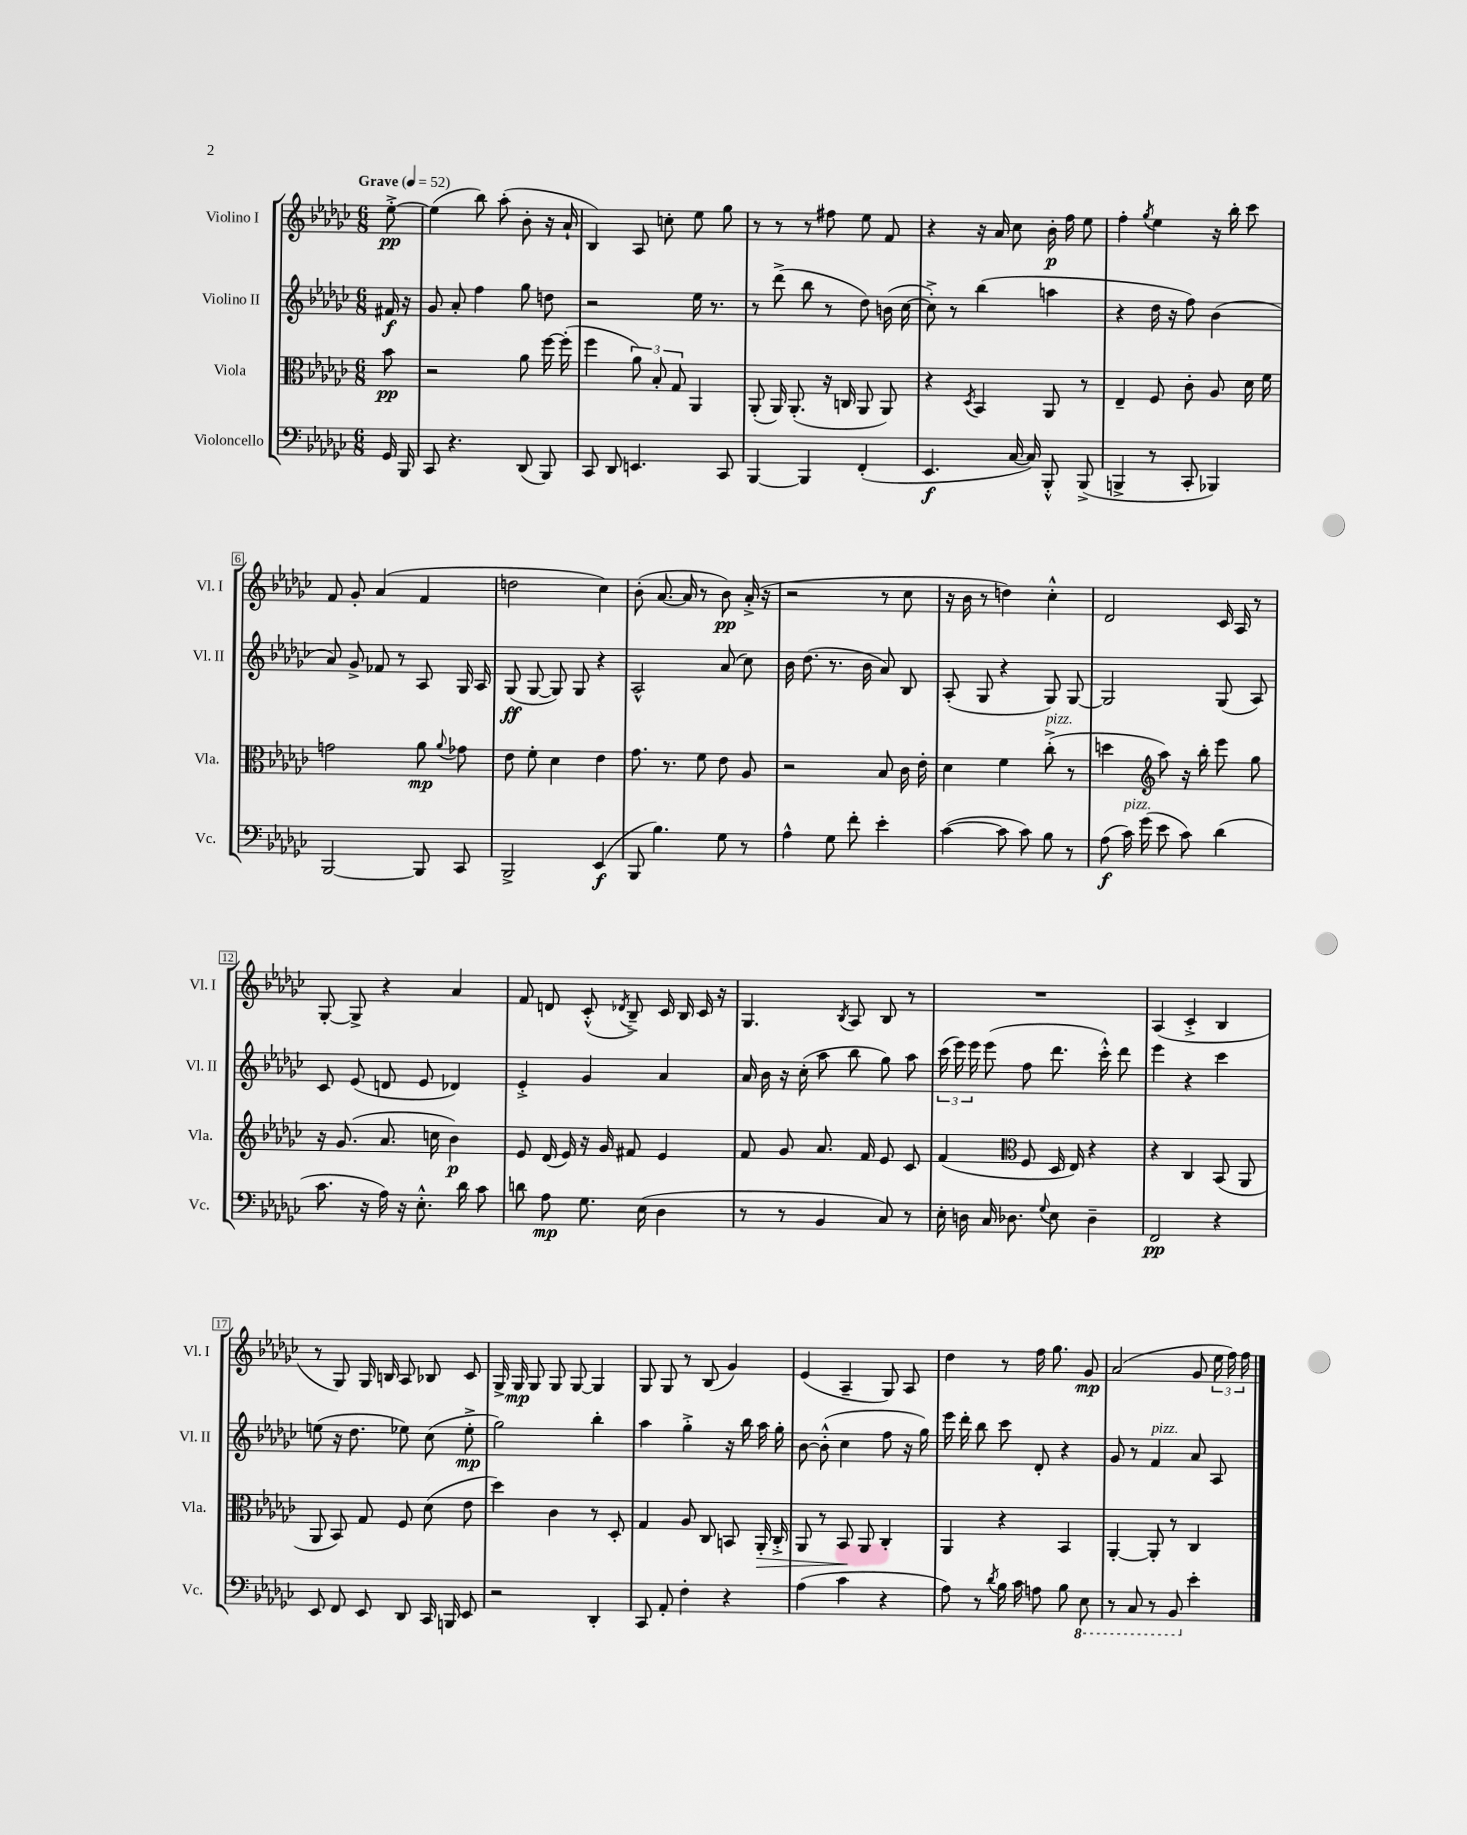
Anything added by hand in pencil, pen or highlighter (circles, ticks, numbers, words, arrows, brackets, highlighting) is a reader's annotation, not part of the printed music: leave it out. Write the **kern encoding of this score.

**kern	**dynam	**kern	**dynam	**kern	**dynam	**kern	**dynam
*part4	*part4	*part3	*part3	*part2	*part2	*part1	*part1
*staff4	*staff4	*staff3	*staff3	*staff2	*staff2	*staff1	*staff1
*I"Violoncello	*	*I"Viola	*	*I"Violino II	*	*I"Violino I	*
*I'Vc.	*	*I'Vla.	*	*I'Vl. II	*	*I'Vl. I	*
*clefF4	*	*clefC3	*	*clefG2	*	*clefG2	*
*k[b-e-a-d-g-c-]	*	*k[b-e-a-d-g-c-]	*	*k[b-e-a-d-g-c-]	*	*k[b-e-a-d-g-c-]	*
*M6/8	*	*M6/8	*	*M6/8	*	*M6/8	*
*MM52	*	*MM52	*	*MM52	*	*MM52	*
=	=	=	=	=	=	=	=
!	!	!	!	!	!	!LO:TX:a:B:t=Grave	!
16GG-/	.	8b-\	pp	16f#X/	f	[8ee-'^\	pp
16BBB-/	.	.	.	16r	.	.	.
=1	=1	=1	=1	=1	=1	=1	=1
8CC-/	.	2r	.	8g-/	.	(4ee-\]	.
4.r	.	.	.	8a-'/	.	.	.
.	.	.	.	4ff\	.	8bb-\)	.
.	.	.	.	.	.	(8aa-'\	.
(8DD-/	.	8a-\	.	8gg-\	.	8b-'\	.
8BBB-/)	.	[16ff\	.	8ddn\	.	16r	.
.	.	(16ff'\]	.	.	.	16a-`/	.
=2	=2	=2	=2	=2	=2	=2	=2
8CC-/	.	4ff\	.	2r	.	4B-/)	.
8DD-/	.	.	.	.	.	.	.
4.EEn/	.	12a-\)	.	.	.	8A-/	.
.	.	12B-'/	.	.	.	.	.
.	.	.	.	.	.	8ccn'\	.
.	.	12G-/	.	.	.	.	.
.	.	4AA-/	.	16ee-\	.	8ee-\	.
.	.	.	.	8.r	.	.	.
8CC-/	.	.	.	.	.	8gg-\	.
=3	=3	=3	=3	=3	=3	=3	=3
[4BBB-/	.	(8AA-'/	.	8r	.	8r	.
.	.	16AA-/)	.	(8ddd-^\	.	8r	.
.	.	(8.AA-'/	.	.	.	.	.
4BBB-/]	.	.	.	8bb-\	.	8r	.
.	.	16r	.	8r	.	8ff#X\	.
.	.	16Cn/	.	.	.	.	.
(4FF'/	.	8AA-/	.	8dd-\)	.	8ee-\	.
.	.	8AA-/)	.	(16bn\	.	8f/	.
.	.	.	.	[16cc-\	.	.	.
=4	=4	=4	=4	=4	=4	=4	=4
4.EE-/	f	4r	.	8cc-'^\])	.	4r	.
.	.	.	.	8r	.	.	.
.	.	8qD-/	.	.	.	.	.
.	.	4BB-/	.	(4bb-\	.	16r	.
.	.	.	.	.	.	16a-/	.
[16C-/	.	.	.	.	.	8cc-\	.
16C-/])	.	.	.	.	.	.	.
8BBB-'^^/	.	8AA-/	.	4aan\	.	16b-'\	p
.	.	.	.	.	.	16ff\	.
(8BBB-^/	.	8r	.	.	.	8ee-\	.
=5	=5	=5	=5	=5	=5	=5	=5
4BBBn^/	.	4E-~/	.	4r	.	4ff'\	.
.	.	.	.	.	.	8qgg-/	.
8r	.	8F/	.	16dd-\	.	4ee-\	.
.	.	.	.	16r	.	.	.
8CC-'/	.	8c-'\	.	8ff\)	.	.	.
4BBB-X/)	.	8A-/	.	(4b-\	.	16r	.
.	.	.	.	.	.	16bb-'\	.
.	.	16d-\	.	.	.	8ccc-\	.
.	.	16f\	.	.	.	.	.
!!LO:LB:g=z
=6	=6	=6	=6	=6	=6	=6	=6
[2BBB-/	.	2gn\	.	8a-/)	.	8f/	.
.	.	.	.	8g-^/	.	8g-'/	.
.	.	.	.	8f-X/	.	(4a-/	.
.	.	.	.	8r	.	.	.
8BBB-/]	.	8a-\	mp	8A-/	.	4f/	.
.	.	8qqa-/	.	.	.	.	.
8CC-/	.	8g-X\	.	16G-/	.	.	.
.	.	.	.	16A-/	.	.	.
=7	=7	=7	=7	=7	=7	=7	=7
2BBB-^/	.	8e-\	.	(8G-/	ff	2ddn\	.
.	.	8f'\	.	[8G-/	.	.	.
.	.	4d-\	.	8G-/])	.	.	.
.	.	.	.	8G-/	.	.	.
(4EE-/	f	4e-\	.	4r	.	4cc-\)	.
=8	=8	=8	=8	=8	=8	=8	=8
8BBB-/	.	8.g-\	.	2A-^^/	.	(8b-'\	.
4.B-\)	.	.	.	.	.	[8.a-/	.
.	.	8.r	.	.	.	.	.
.	.	.	.	.	.	16a-/]	.
.	.	8f\	.	.	.	8r	.
8G-\	.	8e-\	.	(8a-/	.	8b-\)	pp
8r	.	8A-/	.	8cc-\)	.	(16a-'^/	.
.	.	.	.	.	.	16r	.
=9	=9	=9	=9	=9	=9	=9	=9
4A-^^\	.	2r	.	16b-\	.	2r	.
.	.	.	.	(8.dd-\	.	.	.
8G-\	.	.	.	8.r	.	.	.
8f'\	.	.	.	.	.	.	.
.	.	.	.	16b-\	.	.	.
4e-'\	.	8B-/	.	8a-/)	.	8r	.
.	.	16c-\	.	8B-/	.	8cc-\	.
.	.	16e-'\	.	.	.	.	.
=10	=10	=10	=10	=10	=10	=10	=10
([4c-\	.	4d-\	.	(8A-'/	.	16r	.
.	.	.	.	.	.	16b-\	.
.	.	.	.	8G-/	.	8r	.
8c-\]	.	4f\	.	4r	.	4ddn\)	.
8c-\)	.	.	.	.	.	.	.
!	!	!LO:TX:a:i:t=pizz.	!	!	!	!	!
8B-\	.	(8cc-'^\	.	8G-/)	.	4cc-'^^\	.
8r	.	8r	.	[8G-/	.	.	.
=11	=11	=11	=11	=11	=11	=11	=11
(8A-\	f	4ddn\	.	2G-/]	.	2d-/	.
!LO:TX:a:i:t=pizz.	!	!	!	!	!	!	!
16c-\)	.	.	.	.	.	.	.
(16g-\	.	.	.	.	.	.	.
*	*	*clefG2	*	*	*	*	*
8e-\	.	8aa-\)	.	.	.	.	.
8c-\)	.	16r	.	.	.	.	.
.	.	16bb-'\	.	.	.	.	.
(4d-\	.	8eee-\	.	(8G-/	.	16c-/	.
.	.	.	.	.	.	16A-/	.
.	.	8gg-\	.	8A-/)	.	8r	.
!!LO:LB:g=z
=12	=12	=12	=12	=12	=12	=12	=12
8.c-\	.	16r	.	8c-/	.	[8G-'/	.
.	.	(8.g-/	.	.	.	.	.
.	.	.	.	(8e-/	.	8G-^/]	.
16r	.	.	.	.	.	.	.
16A-\)	.	8.a-/	.	8dn/	.	4r	.
16r	.	.	.	.	.	.	.
8.E-'^^\	.	.	.	8e-/	.	.	.
.	.	16ccn\	.	.	.	.	.
.	.	4b-\)	p	4d-X/)	.	4a-/	.
16d-\	.	.	.	.	.	.	.
8c-\	.	.	.	.	.	.	.
=13	=13	=13	=13	=13	=13	=13	=13
8dn\	.	8e-/	.	4e-'^/	.	8f/	.
8A-\	mp	(16d-/	.	.	.	8dn/	.
.	.	16e-/)	.	.	.	.	.
8.G-\	.	16r	.	4g-/	.	(8c-'^^/	.
.	.	16g-/	.	.	.	.	.
.	.	.	.	.	.	8qd-X/	.
.	.	8f#X/	.	.	.	8B-~^/)	.
(16E-\	.	.	.	.	.	.	.
4D-\	.	4e-/	.	4a-/	.	16c-/	.
.	.	.	.	.	.	16B-/	.
.	.	.	.	.	.	16c-/	.
.	.	.	.	.	.	16r	.
=14	=14	=14	=14	=14	=14	=14	=14
8r	.	8f/	.	16a-/	.	4.G-/	.
.	.	.	.	16b-\	.	.	.
8r	.	8g-/	.	16r	.	.	.
.	.	.	.	(16cc-'\	.	.	.
4BB-/	.	8.a-/	.	8aa-\	.	.	.
.	.	.	.	.	.	8qB-/	.
.	.	.	.	8bb-\	.	8A-/	.
.	.	16f/	.	.	.	.	.
8C-/)	.	8e-/	.	8gg-\)	.	8B-/	.
8r	.	8c-/	.	8aa-\	.	8r	.
=15	=15	=15	=15	=15	=15	=15	=15
16E-'\	.	(4f/	.	(24ccc-\	.	2.r	.
.	.	.	.	24eee-\)	.	.	.
16Dn\	.	.	.	.	.	.	.
.	.	.	.	24eee-\	.	.	.
16C-/	.	.	.	(8eee-\	.	.	.
8.D-X\	.	.	.	.	.	.	.
*	*	*clefC3	*	*	*	*	*
.	.	8F/	.	8ff\	.	.	.
8qqG-/	.	.	.	.	.	.	.
8E-\	.	16D-/	.	8.ddd-\	.	.	.
.	.	16E-/)	.	.	.	.	.
4D-~\	.	4r	.	.	.	.	.
.	.	.	.	16ccc-'^^\)	.	.	.
.	.	.	.	8ddd-\	.	.	.
=16	=16	=16	=16	=16	=16	=16	=16
2FF/	pp	4r	.	4eee-\	.	(4A-/	.
.	.	4C-/	.	4r	.	4c-'^/	.
4r	.	(8BB-/	.	4ccc-\	.	4B-/	.
.	.	8AA-/	.	.	.	.	.
!!LO:LB:g=z
=17	=17	=17	=17	=17	=17	=17	=17
8EE-/	.	8AA-/	.	(8een\	.	8r	.
8FF/	.	8BB-/)	.	16r	.	8G-/)	.
.	.	.	.	8.dd-\	.	.	.
8EE-/	.	8G-/	.	.	.	16G-/	.
.	.	.	.	.	.	16Bn/	.
8DD-/	.	8F/	.	8ee-X\)	.	8A-/	.
16CC-/	.	(8d-\	.	(8cc-\	.	8B-X/	.
16BBBn/	.	.	.	.	.	.	.
8EE-/	.	8e-\	.	8ee-'^\	mp	8c-/	.
=18	=18	=18	=18	=18	=18	=18	=18
2r	.	4dd-\)	.	2gg-\)	.	16G-^/	.
.	.	.	.	.	.	16G-/	mp
.	.	.	.	.	.	8G-/	.
.	.	4c-\	.	.	.	8G-/	.
.	.	.	.	.	.	[8G-/	.
4DD-'/	.	8r	.	4bb-'\	.	4G-/]	.
.	.	8D-'/	.	.	.	.	.
=19	=19	=19	=19	=19	=19	=19	=19
8CC-/	.	4G-/	.	4aa-\	.	8G-/	.
8AA-'/	.	.	.	.	.	8G-/	.
4F'\	.	8A-/	.	4gg-'^\	.	8r	.
.	.	8C-/	.	.	.	(8B-/	.
4r	.	8BBn/	.	16r	.	4g-/)	.
.	.	.	.	16bb-\	.	.	.
!	!	!	!LO:HP:b	!	!	!	!
.	.	16AA-'/	>	16aa-\	.	.	.
.	.	16C-'^/	.	16gg-'\	.	.	.
=20	=20	=20	=20	=20	=20	=20	=20
(4A-\	.	8AA-/	.	[8b-\	.	(4e-/	.
.	.	8r	.	(8b-'^^\]	.	.	.
4c-\	.	8BB-/	.	4cc-\	.	4A-~/	.
.	.	8AA-/	]	.	.	.	.
4r	.	4C-'/	.	8ff\	.	8G-/)	.
.	.	.	.	16r	.	8A-/	.
.	.	.	.	16gg-\)	.	.	.
=21	=21	=21	=21	=21	=21	=21	=21
8A-\)	.	4AA-/	.	16eee-\	.	4dd-\	.
.	.	.	.	16ddd-'\	.	.	.
8r	.	.	.	8bb-\	.	.	.
8qd-/	.	.	.	.	.	.	.
16B-\	.	4r	.	8ccc-\	.	8r	.
16c-\	.	.	.	.	.	.	.
8An\	.	.	.	8d-'/	.	16ff\	.
.	.	.	.	.	.	8.gg-\	.
8B-\	.	4BB-/	.	4r	.	.	.
*8ba	*	*	*	*	*	*	*
8EE-\	.	.	.	.	.	8g-/	mp
=22	=22	=22	=22	=22	=22	=22	=22
8r	.	[4AA-'/	.	8g-/	.	(2a-/	.
8CC-/	.	.	.	8r	.	.	.
!	!	!	!	!LO:TX:a:i:t=pizz.	!	!	!
8r	.	8AA-'/]	.	4f/	.	.	.
8BBB-/	.	8r	.	.	.	.	.
*X8ba	*	*	*	*	*	*	*
4e-'\	.	4C-/	.	8a-/	.	8g-/	.
.	.	.	.	8A-/	.	24ee-\	.
.	.	.	.	.	.	24ff\)	.
.	.	.	.	.	.	24ff\	.
==	==	==	==	==	==	==	==
*-	*-	*-	*-	*-	*-	*-	*-
